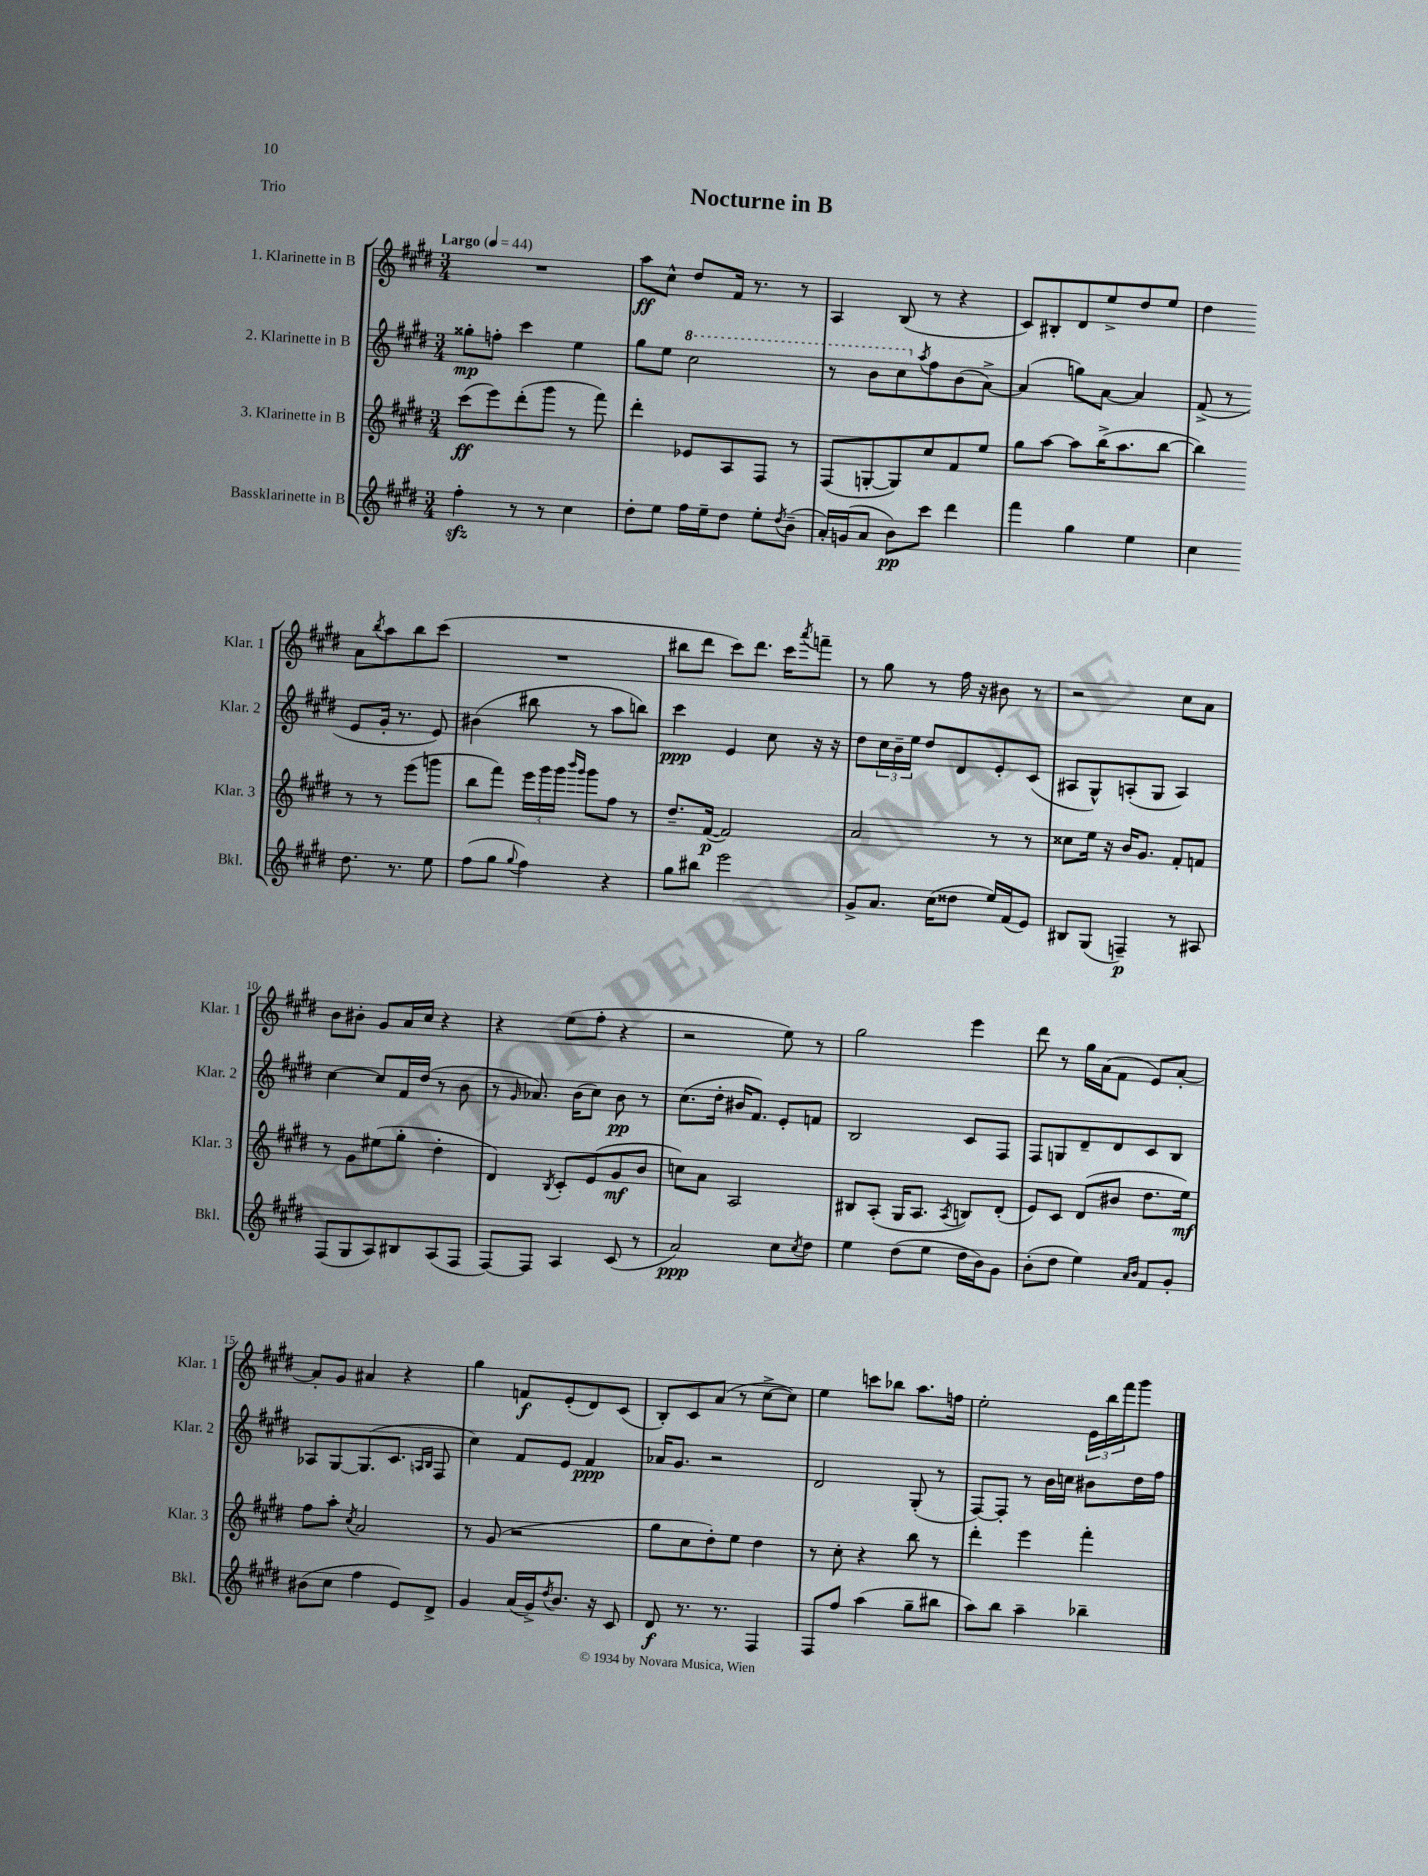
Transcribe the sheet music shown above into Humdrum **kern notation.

**kern	**dynam	**kern	**dynam	**kern	**dynam	**kern	**dynam
*part4	*part4	*part3	*part3	*part2	*part2	*part1	*part1
*staff4	*staff4	*staff3	*staff3	*staff2	*staff2	*staff1	*staff1
*I"Bassklarinette in B	*	*I"3. Klarinette in B	*	*I"2. Klarinette in B	*	*I"1. Klarinette in B	*
*I'Bkl.	*	*I'Klar. 3	*	*I'Klar. 2	*	*I'Klar. 1	*
*clefG2	*	*clefG2	*	*clefG2	*	*clefG2	*
*k[f#c#g#d#]	*	*k[f#c#g#d#]	*	*k[f#c#g#d#]	*	*k[f#c#g#d#]	*
*M3/4	*	*M3/4	*	*M3/4	*	*M3/4	*
*MM44	*	*MM44	*	*MM44	*	*MM44	*
=1	=1	=1	=1	=1	=1	=1	=1
!	!	!	!	!	!	!LO:TX:a:B:t=Largo	!
4ff#zz'\	.	(8ccc#\L	ff	8gg##X'\L	mp	2.r	.
.	.	8eee\)	.	8ffn'\J	.	.	.
8r	.	(8ddd#'\	.	4ccc#\	.	.	.
8r	.	8ggg#\J	.	.	.	.	.
4cc#\	.	8r	.	4ee\	.	.	.
.	.	8fff#\)	.	.	.	.	.
=2	=2	=2	=2	=2	=2	=2	=2
8dd#'\L	.	4ddd#'\	.	8gg#\L	.	8aa\L	ff
8ee\J	.	.	.	8ee\J	.	8cc#^^\J	.
*	*	*	*	*8va	*	*	*
16ff#\LL	.	8e-X/L	.	2ccc#\	.	8dd#/L	.
16ee~\J	.	.	.	.	.	.	.
8dd#\J	.	8A/	.	.	.	16f#/Jk	.
.	.	.	.	.	.	8.r	.
8ee'\L	.	8F#/J	.	.	.	.	.
8qdd#/	.	.	.	.	.	.	.
(8b~\J	.	8r	.	.	.	8r	.
=3	=3	=3	=3	=3	=3	=3	=3
16a'/LL)	.	(8F#/L	.	8r	.	4A/	.
(16gn/J	.	.	.	.	.	.	.
8a/J	.	[8Gn'/	.	8bb\L	.	.	.
8b\L)	pp	8G/])	.	8ccc#\	.	(8B/	.
*	*	*	*	*X8va	*	*	*
.	.	.	.	8qaa/	.	.	.
8ccc#\J	.	8cc#/	.	8ff#\	.	8r	.
4ddd#\	.	8f#/	.	(8b\	.	4r	.
.	.	8ee/J	.	[8a^\J)	.	.	.
=4	=4	=4	=4	=4	=4	=4	=4
4fff#\	.	8gg#\L	.	(4a/]	.	8c#/L)	.
.	.	[8aa\J	.	.	.	8B#X'/	.
4gg#\	.	8aa\L]	.	8ggn\L)	.	8d#/	.
.	.	(16bb^\K	.	[8a\J	.	8ee^/	.
.	.	8.aa\	.	.	.	.	.
4ee\	.	.	.	4a/]	.	8dd#/	.
.	.	[8bb\J	.	.	.	8ee/J	.
=5	=5	=5	=5	=5	=5	=5	=5
4cc#\	.	4bb\])	.	(8f#^/	.	4dd#\	.
.	.	.	.	8r	.	.	.
8.dd#\	.	8r	.	8e/L	.	8a\L	.
.	.	.	.	.	.	8qbb/	.
.	.	8r	.	16g#'/Jk	.	8aa\	.
8.r	.	.	.	8.r	.	.	.
.	.	(8eee\L	.	.	.	8bb\	.
8ee\	.	8gggn\J	.	8e/)	.	(8ccc#\J	.
!!LO:LB:g=z
=6	=6	=6	=6	=6	=6	=6	=6
(8ff#\L	.	8bb\L	.	(4b#X\	.	2.r	.
8gg#\J	.	8fff#\J)	.	.	.	.	.
8qqgg#/	.	.	.	.	.	.	.
4ff#\)	.	24eee\LL	.	8bb#X\	.	.	.
.	.	24ggg#\	.	.	.	.	.
.	.	24ggg#\JJ	.	.	.	.	.
.	.	16qqbbb/LL	.	.	.	.	.
.	.	16qqggg#/JJ	.	.	.	.	.
.	.	8ggg#\L	.	8r	.	.	.
4r	.	8ff#\J	.	8aa\L	.	.	.
.	.	8r	.	8bbn\J)	.	.	.
=7	=7	=7	=7	=7	=7	=7	=7
8gg#\L	.	8.dd#~/L	.	4ccc#\	ppp	8bb#X\L	.
8bb#X\J	.	.	.	.	.	8ddd#\J	.
.	.	([16f#/Jk	p	.	.	.	.
2eee\	.	2f#/])	.	4e/	.	8ccc#\L)	.
.	.	.	.	.	.	8.ddd#\J	.
.	.	.	.	8cc#\	.	.	.
.	.	.	.	.	.	16ccc#\KL	.
.	.	.	.	.	.	8qaaa/	.
.	.	.	.	16r	.	8fffn~\J	.
.	.	.	.	16r	.	.	.
=8	=8	=8	=8	=8	=8	=8	=8
8g#^/L	.	2a/	.	8dd#\L	.	8r	.
8.a/J	.	.	.	24cc#\L	.	8gg#\	.
.	.	.	.	24b~\	.	.	.
.	.	.	.	24ee\JJ	.	.	.
.	.	.	.	8dd#/L	.	8r	.
(16cc#\KL	.	.	.	.	.	.	.
8dd##X\J	.	.	.	8d#/	.	16ff#\	.
.	.	.	.	.	.	16r	.
16ee/LL)	.	8r	.	8e'/	.	8b#X\	.
(16f#/J	.	.	.	.	.	.	.
8e/J)	.	8r	.	(8c#/J	.	8r	.
=9	=9	=9	=9	=9	=9	=9	=9
8B#X/L	.	8cc##X\L	.	8A#X/L	.	2r	.
(8G#/J	.	16ee\Jk	.	8G#^^/)	.	.	.
.	.	16r	.	.	.	.	.
4Fn~/)	p	16b/KL	.	(8An'/	.	.	.
.	.	8.g#/J	.	.	.	.	.
.	.	.	.	8G#/J	.	.	.
8r	.	8f#'/L	.	4A/)	.	8cc#\L	.
8A#X/	.	8fn/J	.	.	.	8a\J	.
!!LO:LB:g=z
=10	=10	=10	=10	=10	=10	=10	=10
(8F#/L	.	8r	.	[4cc#\	.	8b\L	.
8G#/	.	8g#\L	.	.	.	8b#X'\J	.
8A/)	.	(8ee#X\	.	8cc#/L]	.	8g#/L	.
8B#X/	.	8gg#'\J	.	16f#/L	.	16a/L	.
.	.	.	.	(16dd#/JJ	.	16cc#/JJ	.
(8A/	.	4dd#'\	.	8r	.	4r	.
8F#/J	.	.	.	8b\	.	.	.
=11	=11	=11	=11	=11	=11	=11	=11
[8F#/L)	.	4d#/)	.	8r	.	4r	.
.	.	.	.	16qqg#/	.	.	.
8F#/J]	.	.	.	8.a-X/)	.	.	.
.	.	8qB/	.	.	.	.	.
4A/	.	8c#'/L	.	.	.	(8ee\L	.
.	.	.	.	(16b\KL	.	.	.
.	.	(8e/	.	8cc#\J)	.	8ff#'\J	.
(8c#/	.	8g#/	mf	8b\	pp	4r	.
8r	.	8b/J	.	8r	.	.	.
=12	=12	=12	=12	=12	=12	=12	=12
2a/)	ppp	8ccn\L)	.	(8.cc#\L	.	2r	.
.	.	8a\J	.	.	.	.	.
.	.	.	.	16dd#'\Jk	.	.	.
.	.	2A/	.	16b#X/KL	.	.	.
.	.	.	.	8.f#/J)	.	.	.
8cc#\L	.	.	.	8e'/L	.	8ee\)	.
8qcc#/	.	.	.	.	.	.	.
8dd#\J	.	.	.	8fn/J	.	8r	.
=13	=13	=13	=13	=13	=13	=13	=13
4ee\	.	8B#X/L	.	2B/	.	2gg#\	.
.	.	(8A'/J	.	.	.	.	.
(8dd#\L	.	16G#/KL	.	.	.	.	.
.	.	8.A/J	.	.	.	.	.
8ee\J	.	.	.	.	.	.	.
.	.	8qA/	.	.	.	.	.
16dd#\LL	.	8Bn/L)	.	8c#/L	.	4eee\	.
16b\J)	.	.	.	.	.	.	.
8g#\J	.	(8d#'/J	.	8F#/J	.	.	.
=14	=14	=14	=14	=14	=14	=14	=14
(8b'\L	.	8e/L)	.	8F#/L	.	8ddd#\	.
8dd#\J	.	8c#/J	.	8Gn/	.	8r	.
4ee\)	.	(8d#/L	.	8d#~/	.	16gg#\LL	.
.	.	.	.	.	.	(16a\J	.
.	.	8b#X/J	.	8d#/	.	8f#\J	.
16qqa/LL	.	.	.	.	.	.	.
16qqb/JJ	.	.	.	.	.	.	.
8f#/L	.	8.dd#\L	.	8c#/	.	8e/L)	.
8g#'/J	.	.	.	8B/J	.	[8a'/J	.
.	.	16ee\Jk)	mf	.	.	.	.
!!LO:LB:g=z
=15	=15	=15	=15	=15	=15	=15	=15
(8b#X\L	.	8ff#\L	.	8A-X/L	.	8a'/L]	.
8cc#\J	.	8aa'\J	.	[8G#/	.	8g#/J	.
.	.	8qcc#/	.	.	.	.	.
4ff#\	.	2a/	.	(8.G#/]	.	4a#X/	.
.	.	.	.	8.c#/J	.	.	.
8e/L)	.	.	.	.	.	4r	.
.	.	.	.	16qqAn/LL	.	.	.
.	.	.	.	16qqB/JJ	.	.	.
8d#^/J	.	.	.	8F#/	.	.	.
=16	=16	=16	=16	=16	=16	=16	=16
4g#/	.	8r	.	4cc#\)	.	4gg#\	.
.	.	(8g#/	.	.	.	.	.
(16a/LL	.	2r	.	8f#/L	.	8fn/L	f
16g#^/J)	.	.	.	.	.	.	.
8qdd#/	.	.	.	.	.	.	.
8.b/J	.	.	.	8e/J	.	(8e'/	.
.	.	.	.	4f#/	ppp	8d#/)	.
16r	.	.	.	.	.	.	.
8c#/	.	.	.	.	.	(8c#/J	.
=17	=17	=17	=17	=17	=17	=17	=17
8d#/	f	8gg#\L	.	16a-X/KL	.	8B'/L)	.
.	.	.	.	8.g#/J	.	.	.
8.r	.	8cc#\	.	.	.	8c#/	.
.	.	8dd#'\)	.	2r	.	(8a/J	.
8.r	.	.	.	.	.	.	.
.	.	8ee\J	.	.	.	8r	.
4F#/	.	4dd#\	.	.	.	[8cc#^\L	.
.	.	.	.	.	.	8cc#\J])	.
=18	=18	=18	=18	=18	=18	=18	=18
8F#/L	.	8r	.	2d#/	.	4ee\	.
8ff#/J	.	8cc#'\	.	.	.	.	.
(4aa\	.	4r	.	.	.	8cccn\L	.
.	.	.	.	.	.	8bb-X\J	.
8gg#~\L	.	8bb\	.	(8G#'/	.	8.aa\L	.
8bb#X\J	.	8r	.	8r	.	.	.
.	.	.	.	.	.	16ffn\Jk	.
=19	=19	=19	=19	=19	=19	=19	=19
8aa\L)	.	4ddd#'\	.	[8F#/L)	.	2ee'\	.
8bb\J	.	.	.	8F#'/J]	.	.	.
4aa~\	.	4eee\	.	8r	.	.	.
.	.	.	.	16b\LL	.	.	.
.	.	.	.	16ccn\JJ	.	.	.
4bb-X~\	.	4fff#'\	.	8b#X\L	.	24e\LL	.
.	.	.	.	.	.	24bb\	.
.	.	.	.	.	.	24fff#\J	.
.	.	.	.	16dd#\L	.	8ggg#\J	.
.	.	.	.	16ff#\JJ	.	.	.
==	==	==	==	==	==	==	==
*-	*-	*-	*-	*-	*-	*-	*-
